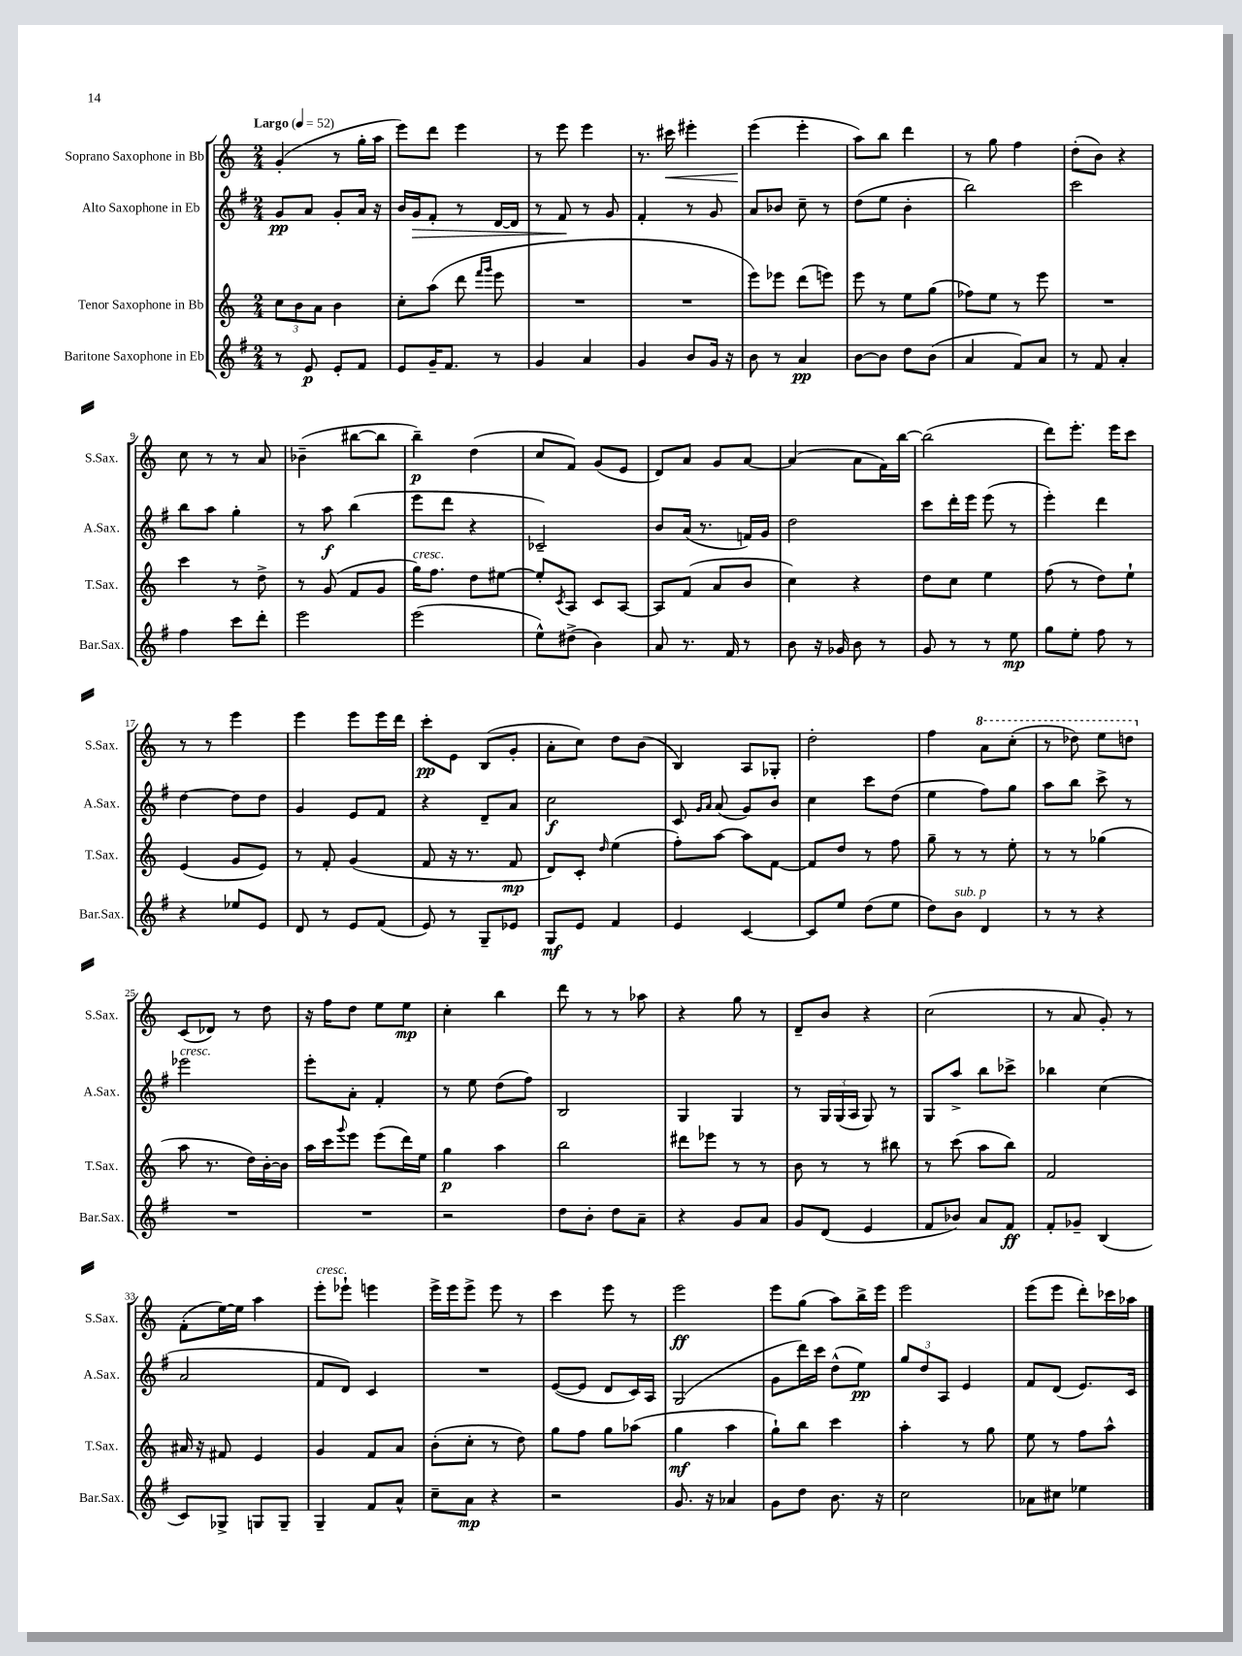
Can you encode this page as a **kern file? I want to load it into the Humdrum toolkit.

**kern	**kern	**kern	**kern
*staff4	*staff3	*staff2	*staff1
*clefG2	*clefG2	*clefG2	*clefG2
*k[f#]	*k[]	*k[f#]	*k[]
*M2/4	*M2/4	*M2/4	*M2/4
*MM52	*MM52	*MM52	*MM52
8r	12cc\L	8g/L	(4g'/
.	12b\	.	.
8e/	.	8a/J	.
.	12a\J	.	.
8e'/L	4b\	8g'/L	8r
8f#/J	.	16a/Jk	16gg'\LL
.	.	16r	16aa\JJ
=	=	=	=
8e/L	8cc'\L	16b/LL	8eee\L)
.	.	16g/J	.
16g~/K	(8aa\J	8f#'/J	8ddd\J
8.f#/J	.	.	.
.	8ddd\	8r	4eee\
.	16qqfff/LL	.	.
.	16qqggg/JJ	.	.
8r	8eee\	[16d/LL	.
.	.	16d/]JJ	.
=	=	=	=
4g/	2r	8r	8r
.	.	8f#/	8eee\
4a/	.	8r	4eee\
.	.	8g/	.
=	=	=	=
4g/	2r	4f#'/	8.r
.	.	.	16ccc#\
8b/L	.	8r	4eee#'\
16g/Jk	.	8g/	.
16r	.	.	.
=	=	=	=
8b\	8eee\L)	8a/L	(4eee\
8r	8eee-\J	8b-/J	.
4a/	(8ddd\L	8cc~\	4eee'\
.	8eee\J)	8r	.
=	=	=	=
[8b\L	8eee\	(8dd\L	8aa\L)
8b\]J	8r	8ee\J	8bb\J
8dd\L	8ee\L	4b'\	4ddd\
(8b\J	(8gg\J	.	.
=	=	=	=
4a/	8ff-\L)	2bb\)	8r
.	8ee\J	.	8gg\
8f#/L)	8r	.	4ff\
8a/J	8eee\	.	.
=	=	=	=
8r	2r	2ccc\	(8dd'\L
8f#/	.	.	8b\J)
4a'/	.	.	4r
=	=	=	=
4ff#\	4ccc\	8bb\L	8cc\
.	.	8aa\J	8r
8ccc\L	8r	4gg'\	8r
8ddd'\J	8dd^\	.	8a/
=	=	=	=
2eee\	8r	8r	(4b-~\
.	(8g/	8aa\	.
.	8f/L	(4bb\	[8bb#\L
.	8g/J	.	8bb#\]J
=	=	=	=
(2eee\	16gg\LK)	8eee\L	4bb~\)
.	8.ff\J	.	.
.	.	8ddd\J	.
.	8dd\L	4r	(4dd\
.	[8ee#\J	.	.
=	=	=	=
8ee^^\L)	8ee#'/]L	2c-~/)	8cc/L
.	8qc/	.	.
(8dd#^\J	8A/J	.	8f/J)
4b\)	8c/L	.	(8g/L
.	[8A/J	.	8e/J
=	=	=	=
8a/	8A/]L	8b/L	8d/L)
8.r	(8f/J	(16a/Jk	8a/J
.	.	8.r	.
.	8a/L	.	8g/L
16f#/	.	.	.
8r	8b/J	16f/LL)	[8a/J
.	.	16g/JJ	.
=	=	=	=
8b\	4cc\)	2dd\	(4a/]
16r	.	.	.
16g-/	.	.	.
8b\	4r	.	8a\L
8r	.	.	16f\L)
.	.	.	[16bb\JJ
=	=	=	=
8g/	8dd\L	8ccc\L	(2bb\]
8r	8cc\J	16ddd'\L	.
.	.	16eee\JJ	.
8r	4ee\	(8eee\	.
8ee\	.	8r	.
=	=	=	=
8gg\L	(8ff\	4eee'\)	8ddd\L)
8ee'\J	8r	.	8.eee'\J
8ff#\	8dd\L)	4ddd\	.
.	.	.	16eee\LK
8r	8ee`\J	.	8ccc\J
=	=	=	=
4r	(4e/	[4dd\	8r
.	.	.	8r
8ee-/L	8g/L	8dd\]L	4eee\
8e/J	8e/J)	8dd\J	.
=	=	=	=
8d/	8r	4g/	4eee\
8r	8f'/	.	.
8e/L	(4g/	8e/L	8eee\L
(8f#/J	.	8f#/J	16eee\L
.	.	.	16ddd\JJ
=	=	=	=
8e/)	8f/	4r	8ccc'\L
8r	16r	.	8e\J
.	8.r	.	.
8G~/L	.	8d~/L	(8B/L
8e-/J	8f/	8a/J	8g'/J
=	=	=	=
8G/L	8d/L)	2cc\	8a'\L
8e/J	8c'/J	.	8cc\J)
.	16qqdd/	.	.
4f#/	(4ee\	.	8dd\L
.	.	.	(8b\J
=	=	=	=
4e/	8ff'\L)	8c/	4B/)
.	.	16qqg/LL	.
.	.	16qqa/JJ	.
.	[8aa\J	(8a/	.
[4c/	8aa\]L	8g/L)	8A/L
.	[8f\J	8b/J	8G-'/J
=	=	=	=
8c/]L	8f/]L	4cc\	2dd'\
8ee/J	8dd/J	.	.
(8dd\L	8r	8ccc\L	.
8ee\J	8ff\	(8dd\J	.
=	=	=	=
8dd\L)	8gg~\	4ee\	4ff\
8b\J	8r	.	.
4d/	8r	8ff#\L)	8aa\L
.	8ee'\	8gg\J	(8ccc'\J
=	=	=	=
8r	8r	8aa\L	8r
8r	8r	8bb\J	8ddd-\)
4r	(4gg-\	8ccc^\	8eee\L
.	.	8r	8ddd\J
=	=	=	=
2r	8aa\	2eee-\	(8c/L
.	8.r	.	8d-/J)
.	.	.	8r
.	16dd\LL)	.	.
.	[16b'\	.	8dd\
.	16b\]JJ	.	.
=	=	=	=
2r	16aa\LL	8eee'\L	16r
.	16ccc\J	.	16ff\LK
.	8qqggg/	.	.
.	8eee\J	8a'\J	8dd\J
.	(8eee\L	4f#'/	8ee\L
.	16ddd\L)	.	8ee\J
.	16ee\JJ	.	.
=	=	=	=
2r	4gg\	8r	4cc'\
.	.	8ee\	.
.	4aa\	(8dd\L	4bb\
.	.	8ff#\J)	.
=	=	=	=
8dd\L	2bb\	2B/	8ddd\
8b'\J	.	.	8r
8dd\L	.	.	8r
8a~\J	.	.	8aa-\
=	=	=	=
4r	8ddd#\L	4G/	4r
.	8eee-\J	.	.
8g/L	8r	4G/	8gg\
8a/J	8r	.	8r
=	=	=	=
8g/L	8b\	8r	8d~/L
(8d/J	8r	24G/LL	8b/J
.	.	(24G/	.
.	.	24A/JJ	.
4e/	8r	8G/)	4r
.	8bb#\	8r	.
=	=	=	=
8f#/L	8r	8G/L	(2cc\
8b-/J)	(8ccc\	8aa^/J	.
8a/L	8aa\L	8bb\L	.
8f#/J	8bb\J)	8ccc-^\J	.
=	=	=	=
8f#'/L	2f/	4bb-\	8r
8g-~/J	.	.	8a/
(4B/	.	(4cc\	8g'/)
.	.	.	8r
=	=	=	=
8c/L)	16a#/	2a/	(8f'\L
.	16r	.	.
8G-^/J	8f#/	.	[16ee\L)
.	.	.	16ee\]JJ
8G/L	4e/	.	4aa\
8G~/J	.	.	.
=	=	=	=
4G~/	4g/	8f#/L	8eee'\L
.	.	8d/J)	8eee-`\J
8f#/L	8f/L	4c/	4eee\
8a^^/J	8a/J	.	.
=	=	=	=
8cc~\L	(8b'\L	2r	16eee^\LL
.	.	.	16eee\J
8a\J	8cc'\J	.	8eee^\J
4r	8r	.	8eee\
.	8dd\)	.	8r
=	=	=	=
2r	8gg\L	([8e/L	4ccc\
.	8ff\J	8e/]J	.
.	8gg\L	8d/L	8eee\
.	(8aa-\J	16c/L)	8r
.	.	16A/JJ	.
=	=	=	=
8.g/	4gg\	(2G/	2eee\
16r	.	.	.
4a-/	4aa\	.	.
=	=	=	=
8g\L	8gg`\L)	8g\L	8eee\L
8dd\J	8bb\J	16ddd\L)	(8gg\J
.	.	16ccc\JJ	.
8.b\	4ccc\	(8dd^^\L	8aa\L)
.	.	8ee\J)	16bb^\L
16r	.	.	16eee\JJ
=	=	=	=
2cc\	4aa'\	12gg/L	2eee\
.	.	12dd/	.
.	.	12A/J	.
.	8r	4e/	.
.	8gg\	.	.
=	=	=	=
8a-\L	8ee\	8f#/L	(8eee\L
8cc#\J	8r	(8d/J	8eee\J
4ee-\	8ff\L	8.e/L)	8ddd'\L)
.	8aa^^\J	.	16ccc-\L
.	.	16c/Jk	16aa-\JJ
==	==	==	==
*-	*-	*-	*-
